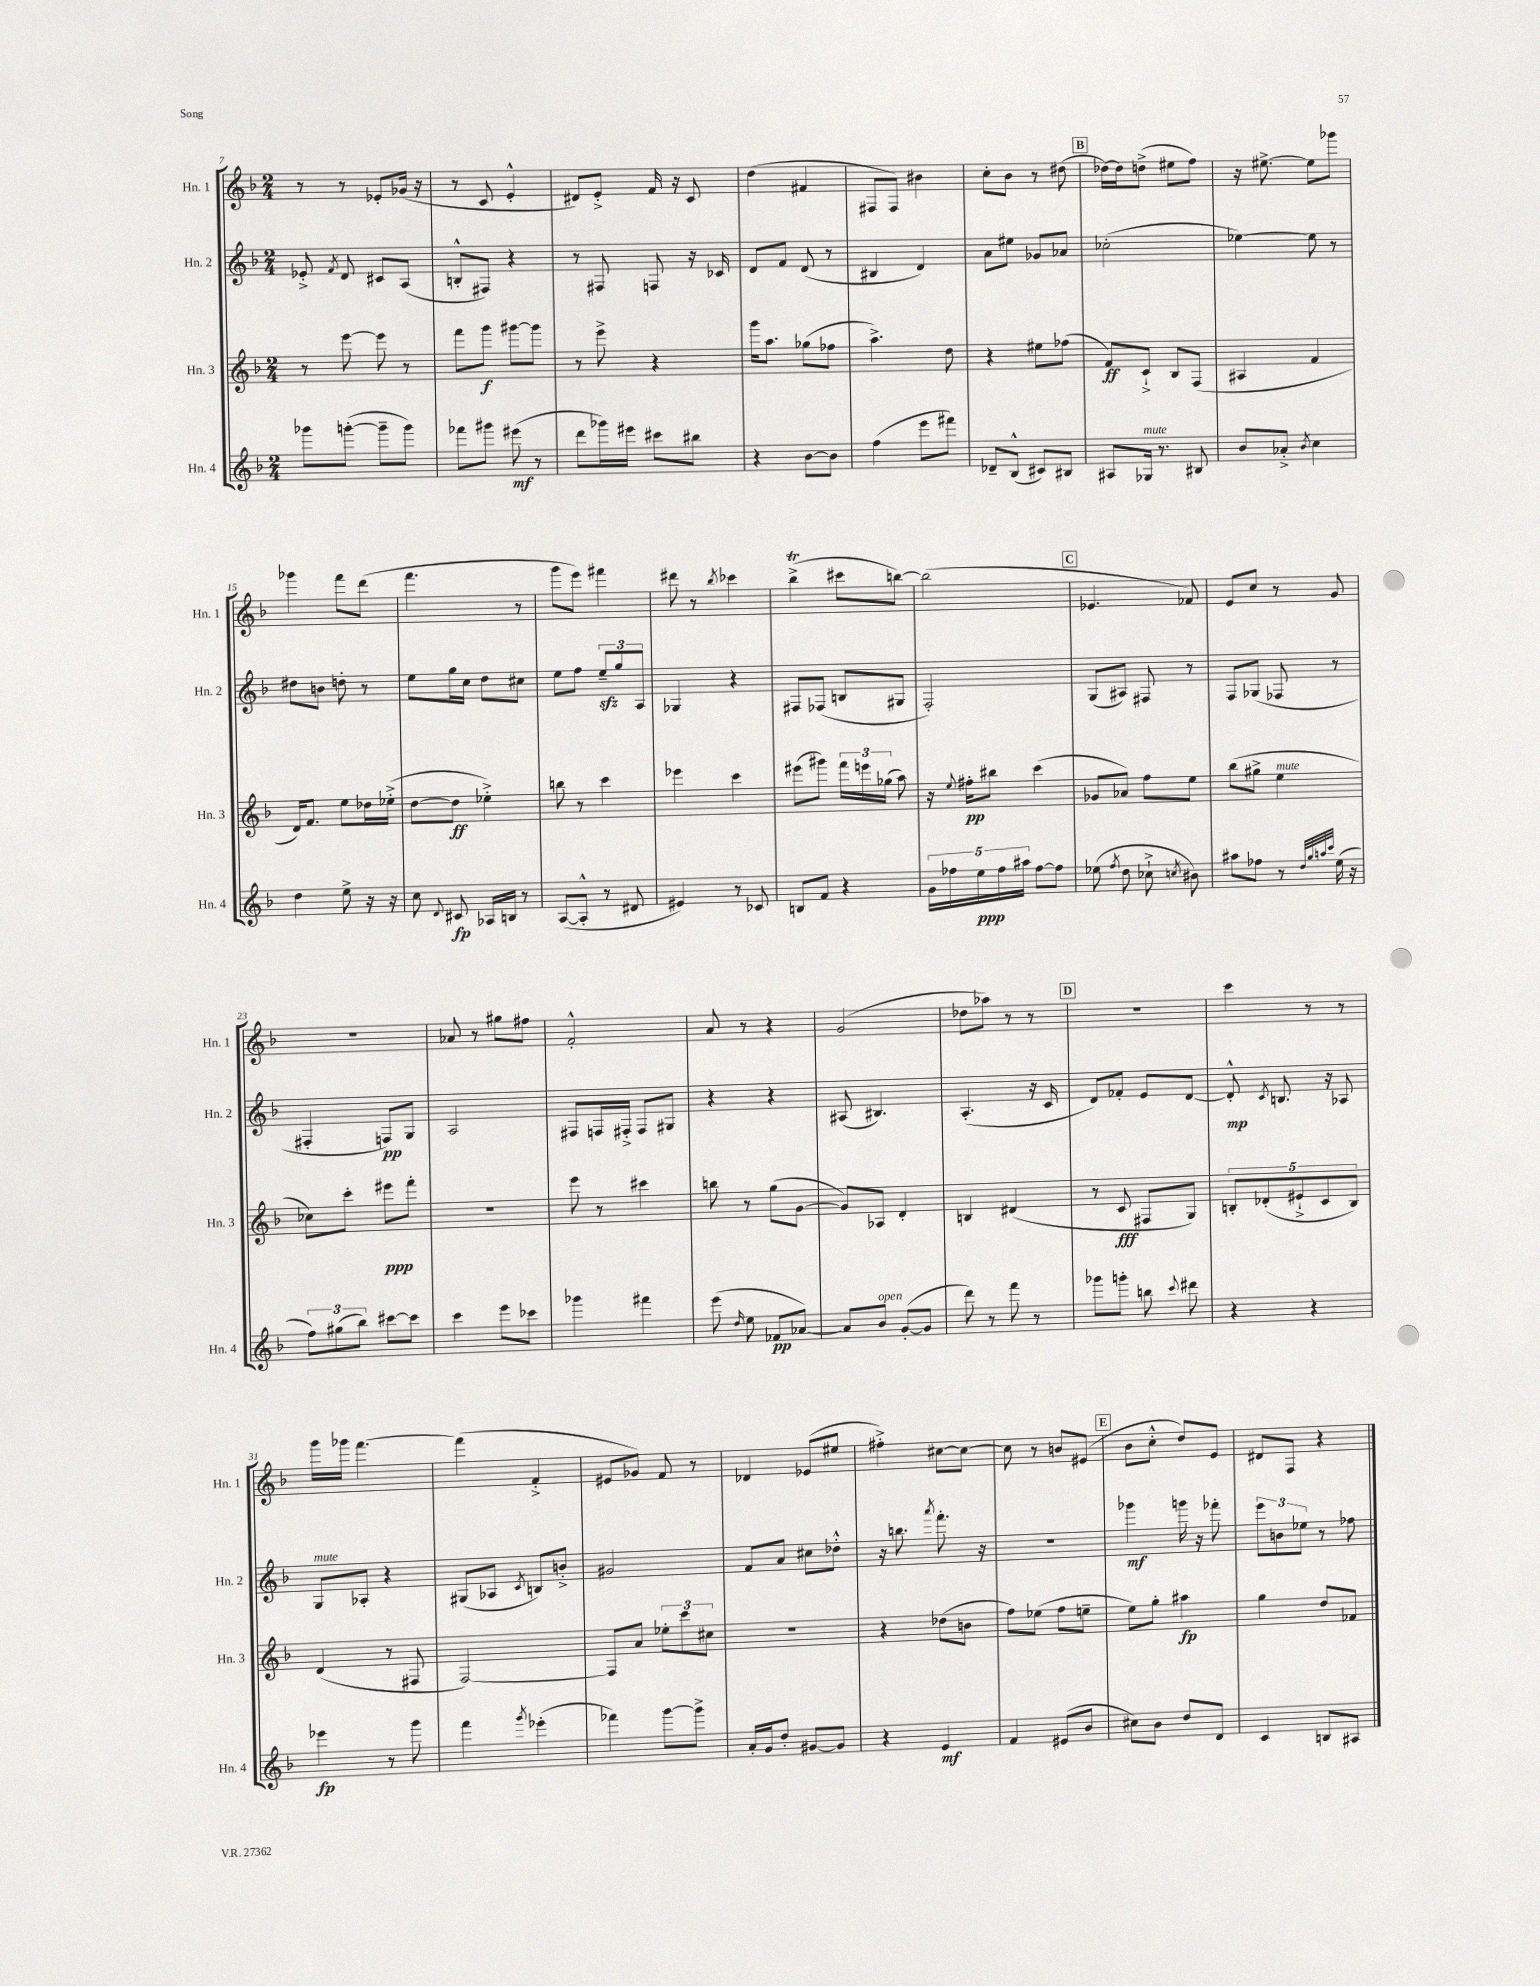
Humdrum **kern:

**kern	**kern	**kern	**kern
*staff4	*staff3	*staff2	*staff1
*clefG2	*clefG2	*clefG2	*clefG2
*k[b-]	*k[b-]	*k[b-]	*k[b-]
*M2/4	*M2/4	*M2/4	*M2/4
8ggg-	8r	8e-'^	8r
.	.	8qf	.
([8ggg'	[8eee	8d	8r
8ggg~]	8eee]	8c#	8e-'
8ggg)	8r	(8A	(16g-
.	.	.	16r
=	=	=	=
8fff-	8fff	8B'^^	8r
8ggg#	8ggg	8F#)	8c
(8eee#	[8ggg#	4r	4e'^^
8r	8ggg#]	.	.
=	=	=	=
8ddd	8r	8r	8d#)
16ggg-)	8eee^	8F#	8e'^
16eee#	.	.	.
8ccc#	4r	8F	16f
.	.	.	16r
8bb#	.	16r	8c
.	.	16c-	.
=	=	=	=
4r	16ggg	8d	(4dd
.	8.aa	.	.
.	.	8f	.
[8b-	(8gg-	(8d	4f#
8b-]	8ff-	8r	.
=	=	=	=
(4ff	4.aa^)	4B#	8F#
.	.	.	8F#)
8eee	.	4d)	4b#
8fff#)	8dd	.	.
=	=	=	=
8d-~	4r	8a	8cc'
(8B-^^	.	8ee#	8b-
8c#)	8ee#	8g-	8r
8B#	(8ff-	8a-	(8dd#
=	=	=	=
8A#	8f)	(2cc-'	[16dd-)
.	.	.	16dd-]
16G-	8c`^	.	(8dd^
8.r	.	.	.
.	8B-	.	8ee#
8B#	(8F	.	8ff)
=	=	=	=
8b-	4A#	[4ee-)	16r
.	.	.	[8.ee#^
8a-'^	.	.	.
8qb-	.	.	.
4cc	4f	8ee-]	8ee#]
.	.	8r	8ggg-
=	=	=	=
4dd	16d)	8dd#	4ggg-
.	8.f	.	.
.	.	8b	.
8ee^	8ee	8dd'	8fff
16r	16dd-	8r	(8ddd
16r	(16ee-'^	.	.
=	=	=	=
8cc	[8dd	8ee	4.fff
8qqd	.	.	.
8c#	8dd]	16gg	.
.	.	16cc	.
16A-	4ee-'^)	8dd	.
16B	.	.	.
8r	.	8cc#	8r
=	=	=	=
([8A	8bb	8ee	8ggg
8A'^^]	8r	8ff	8eee)
8r	4ccc	12ee~	4fff#
.	.	12gg	.
8d#	.	.	.
.	.	12A	.
=	=	=	=
4e#)	4eee-	4G-	8ddd#
.	.	.	8r
.	.	.	8qbb-
8r	4ccc	4r	4ccc-
8c-	.	.	.
=	=	=	=
8B	(8eee#	8F#	(4bb-^
8f	8ggg#)	(8F-	.
4r	24fff	8B	8ccc#
.	24eee	.	.
.	(24gg-	.	.
.	8aa)	8G#	[8bb)
=	=	=	=
20g	16r	2F')	(2bb]
20ff-	.	.	.
.	8qqee	.	.
.	16ff#'	.	.
20ee	.	.	.
.	8bb#	.	.
20ff-	.	.	.
20aa#	.	.	.
[8ff-	(4ccc	.	.
8ff-]	.	.	.
=	=	=	=
(8ee-	8g-	(8G	4.e-
8qff	.	.	.
8dd	8a-)	8A#)	.
8cc-`^	8ff	8F#	.
8qcc	.	.	.
8b#)	8ee	8r	8f-)
=	=	=	=
8aa#	(8bb-	8F	8e
8ff-	8gg#^	(8G-	8cc
8r	4ee	8F-	8r
32qqdd	.	.	.
32qqgg	.	.	.
32qqaa	.	.	.
32qqccc	.	.	.
(16ee	.	8r	8g
16r	.	.	.
=	=	=	=
12ff)	8cc-)	4F#'	2r
(12gg#	.	.	.
.	8ccc'	.	.
12bb-)	.	.	.
[8ccc#	8eee#	8F)	.
8ccc#]	8fff'	8G	.
=	=	=	=
4ccc	2r	2A	8a-
.	.	.	8r
8eee	.	.	8gg#
8ccc-	.	.	8ff#
=	=	=	=
4ggg-	8eee	8F#	2f'^^
.	8r	16F	.
.	.	16F#'^	.
4fff#	4ccc#	8F#	.
.	.	8G#	.
=	=	=	=
(8eee	8bb	4r	8a
16qqdd	.	.	.
8ee	8r	.	8r
8f-	(8gg	4r	4r
[8a-)	[8g	.	.
=	=	=	=
8a-]	8g])	(8A#	(2g
8b-	8A-	4.B#)	.
([8g'	4d'	.	.
8g]	.	.	.
=	=	=	=
8ddd)	4B	(4.A'	8dd-
8r	.	.	8aa-)
8fff	(4d#	.	8r
8r	.	16r	8r
.	.	16c	.
=	=	=	=
8ggg-	8r	8d)	2r
8ggg'	8c	8f-'	.
8bb	8F#	8e	.
8qqccc	.	.	.
8ddd#	8G)	[8d	.
=	=	=	=
4r	10B'	8d'^^]	4ccc
.	(10d-'	.	.
.	.	8qc	.
.	.	8.B	.
.	10e#`^	.	.
4r	.	.	8r
.	10c	.	.
.	.	16r	.
.	.	8A-	8r
.	10B)	.	.
=	=	=	=
4eee-	(4d	8G	16ggg
.	.	.	16ggg-
.	.	8A-'	[4.fff
8r	8r	4r	.
8ggg	8F#	.	.
=	=	=	=
4fff	[2F)	(8G#	(4fff]
.	.	8A-	.
8qggg	.	8qc	.
(4eee-'	.	8B)	4f'^
.	.	8b'^	.
=	=	=	=
4fff-)	8F]	2g#	8e#
.	8a	.	8g-)
[8ggg	12ee-'	.	8f
.	12ccc	.	.
8ggg^]	.	.	8r
.	12cc#	.	.
=	=	=	=
16a'	2r	8f	4d-
16g	.	.	.
8dd'	.	8a	.
[8g#	.	8cc#	(8e-
8g#]	.	8dd-'^^	8ee#
=	=	=	=
4r	4r	16r	4ff#'^)
.	.	8.bb	.
.	.	8qaaa	.
4e	(8dd-	8.fff'	[8cc#
.	8b	.	8cc#_
.	.	16r	.
=	=	=	=
4f	8ff)	2r	8cc#]
.	(8ee-	.	8r
(8e#	8ff	.	8b
8b-	8ee~	.	(8e#
=	=	=	=
8cc#)	8ee)	4ggg-	8b-
8b-	8gg'	.	8cc'^^
8dd	4aa#	16ggg	8dd)
.	.	16r	.
8d	.	8fff-'	8e
=	=	=	=
4c	4gg	12eee	8d#
.	.	12b	.
.	.	.	8F
.	.	12ee-	.
8B	8dd	8r	4r
8A#	8f-	8ff-	.
==	==	==	==
*-	*-	*-	*-
